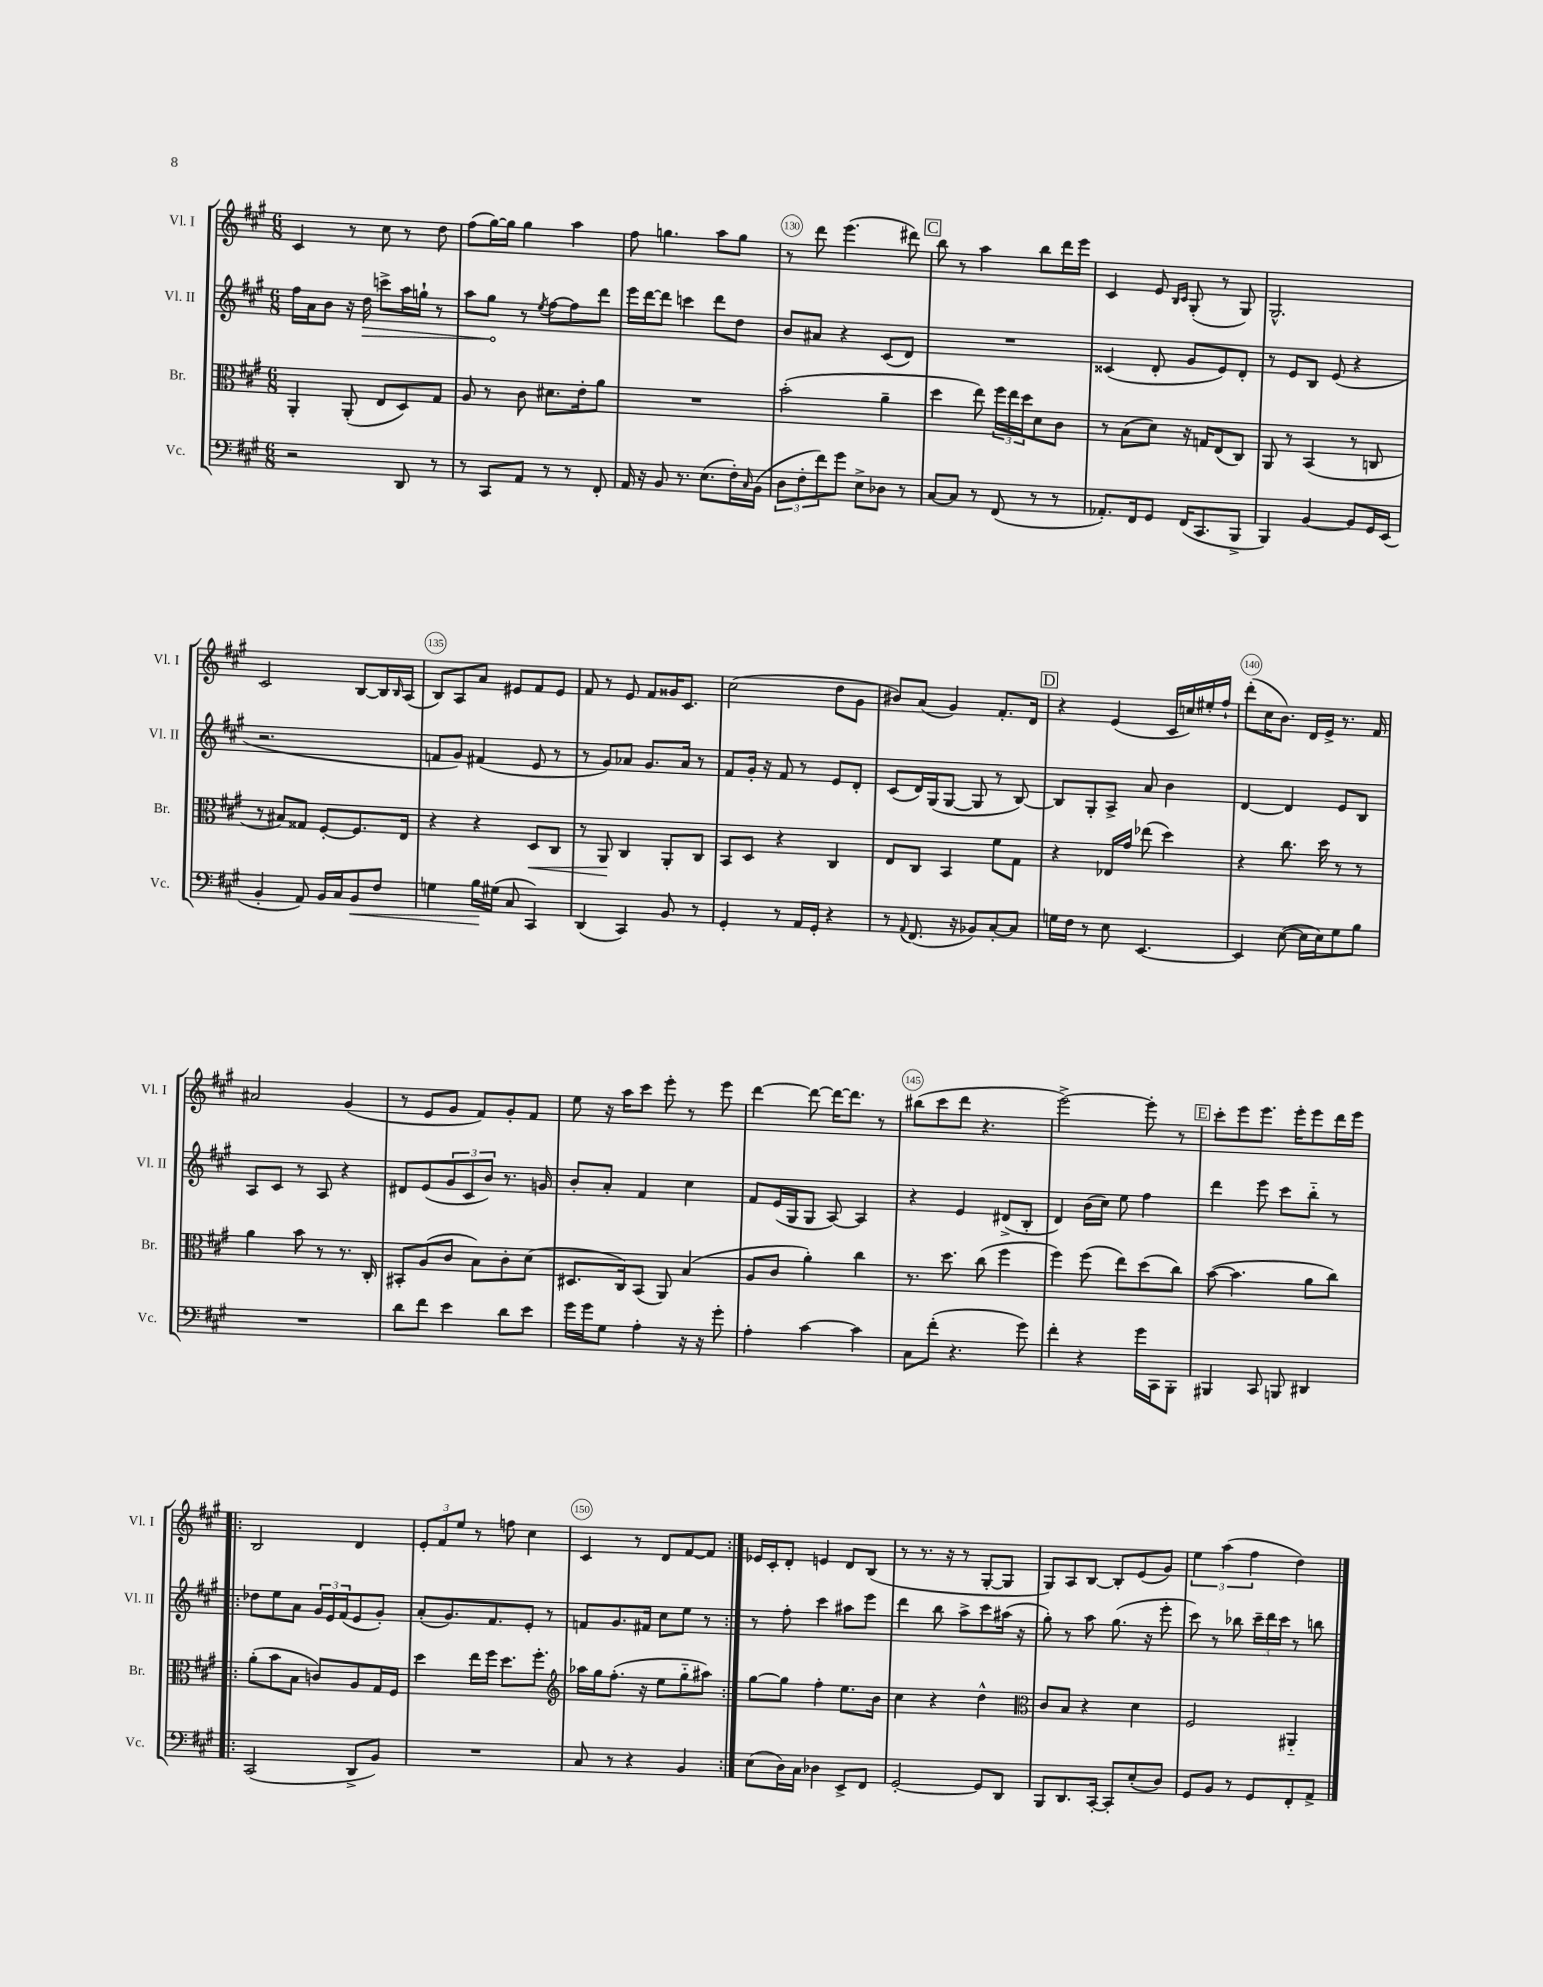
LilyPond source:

<<
\new StaffGroup <<
\new Staff = "s0" \with { instrumentName = "Vl. I" shortInstrumentName = "Vl. I" } {
    \clef treble \key a \major \numericTimeSignature \time 6/8
    cis'4 r8 cis''8 r8 d''8 |
    fis''8( gis''16~) gis''16 gis''4 a''4 |
    fis''8 g''4. a''8 g''8 |
    r8 d'''8 e'''4.( dis'''8) |
    \mark \markup { \box "C" } b''8 r8 a''4 b''8 d'''16 e'''16 |
    cis'4 e'8 \grace { b16 cis'16 } gis8-.( r8 gis8) |
    gis2.-^ |
    cis'2 b8~ b16 \grace { b16 } a16( |
    b8) a8 a'8 eis'8 fis'8 eis'8 |
    fis'8 r8 e'8 fis'8 gisis'16 cis'8. |
    cis''2( d''8 gis'8 |
    bis'8) a'8( gis'4) fis'8.-. d'16 |
    \mark \markup { \box "D" } r4 e'4( cis'16 c''16) eis''16-. fis''16-! |
    d'''8-.( cis''16 b'8.) d'16 e'16-> r8. fis'16 |
    ais'2 gis'4( |
    r8 e'8 gis'8 fis'8) gis'8-. fis'8 |
    e''8 r16 a''16 cis'''8 e'''8-. r8 e'''8 |
    d'''4~ d'''8~ d'''16~ d'''8. r8 |
    bis''8( cis'''8 d'''8 r4. |
    e'''2~->) e'''8-. r8 |
    \mark \markup { \box "E" } cis'''8-. e'''8 e'''8. e'''16-. e'''8 d'''16 e'''16 |
    \repeat volta 2 { b2 d'4 |
    \tuplet 3/2 { e'8-. fis'8 e''8 } r8 f''8 cis''4 |
    cis'4 r8 d'8 fis'8~ fis'8 | }
    ees'16 cis'16-. d'8-. e'4 d'8 b8( |
    r8 r8. r16 r8 gis8~-. gis8 |
    gis8) a8 b8~ b8-. e'8( gis'8) |
    \tuplet 3/2 { e''4 a''4( fis''4 } d''4) \bar "|." |
}
\new Staff = "s1" \with { instrumentName = "Vl. II" shortInstrumentName = "Vl. II" } {
    \clef treble \key a \major \numericTimeSignature \time 6/8
    fis''16 a'16 b'8 r16 \once \override Hairpin.circled-tip = ##t d''16\> c'''8-> a''16 g''16-! r8 |
    a''8 gis''8\! r8 \acciaccatura { e''8 } fis''8~ fis''8 d'''8 |
    e'''16 d'''16~ d'''8 c'''4 d'''8 d''8 |
    b'8 ais'8 r4 cis'8( d'8) |
    \mark \markup { \box "C" } R2. |
    cisis'4( d'8-. gis'8 e'8) d'8-. |
    r8 e'8 b8 e'8( r4 |
    r2. |
    f'8 gis'8) fis'4( e'8 r8 |
    r8 gis'8) aes'8 gis'8. aes'16 r8 |
    fis'8 gis'16-. r16 fis'8 r8 e'8 d'8-. |
    cis'8( d'16) gis16( gis8~ gis8 r8 b8~) |
    \mark \markup { \box "D" } b8 gis8-. a8-> a'8 b'4 |
    d'4~ d'4 e'8 b8 |
    a8 cis'8 r8 a8 r4 |
    dis'8 e'8( \tuplet 3/2 { gis'8 cis'8 b'8) } r8. g'16 |
    b'8-. a'8-. fis'4 cis''4 |
    fis'8 e'16( gis16 gis8 a8~) a4 |
    r4 e'4 dis'8->( b8-. |
    d'4) b'16( cis''16) e''8 fis''4 |
    \mark \markup { \box "E" } d'''4 e'''8 cis'''8 b''8-_ r8 |
    \repeat volta 2 { des''8 e''8 a'8 \tuplet 3/2 { gis'16 e'16 fis'16( } e'8 gis'8-.) |
    a'8-.( gis'8.) fis'8. e'8-. r8 |
    f'8 gis'8. fis'16 cis''8 e''8 r8 | }
    r8 fis''8-. cis'''4 ais''8 e'''8 |
    d'''4 b''8 a''8-> cis'''8 ais''16( r16 |
    gis''8-.) r8 a''8 gis''8.( r16 e'''8-. |
    cis'''8) r8 bes''8 \tuplet 3/2 { cis'''16-- d'''16 cis'''16 } r8 b''8 \bar "|." |
}
\new Staff = "s2" \with { instrumentName = "Br." shortInstrumentName = "Br." } {
    \clef alto \key a \major \numericTimeSignature \time 6/8
    a,4-. a,8-.( e8 d8) gis8 |
    a8 r8 cis'8 dis'8. e'16-. a'8 |
    R2. |
    b'2-.( a'4-- |
    \mark \markup { \box "C" } d''4 e''8) \tuplet 3/2 { fis''16 e''16 d''16 } d'8 cis'8 |
    r8 b8( d'8) r16 g16 e8( cis8) |
    a,8 r8 b,4( r8 c8 |
    r8 bis8) gisis8 fis8~-. fis8. e16 |
    r4 r4 d8\< cis8 |
    r8 a,8\! cis4 a,8-. cis8 |
    b,8 d8 r4 cis4 |
    e8 cis8 b,4 fis'8 gis8 |
    \mark \markup { \box "D" } r4 ees16 gis'16 ees''8( d''4) |
    r4 cis''8. d''16 r8 r8 |
    a'4 b'8 r8 r8. cis16-. |
    bis,8-. a8( cis'8 b8) cis'8-. d'8( |
    dis8. cis16) b,8( a,8) b4( |
    a8 cis'8 a'4-.) cis''4 |
    r8. d''8. cis''8( fis''4 |
    fis''4) fis''8( e''8) d''8( cis''8) |
    \mark \markup { \box "E" } b'8~( b'4. a'8 cis''8) |
    \repeat volta 2 { a'8-.( b'8 b8 c'8) a8 gis16 fis16 |
    d''4 e''16 fis''16 d''8. fis''8.-. |
    \clef treble aes''16 gis''16 fis''8.-.( r16 e''8 gis''8-_ ais''8) | }
    gis''8~ gis''8 fis''4-. e''8. b'16 |
    cis''4 r4 d''4-^ |
    \clef alto cis'8 b8 r4 d'4 |
    fis2 ais,4-_ \bar "|." |
}
\new Staff = "s3" \with { instrumentName = "Vc." shortInstrumentName = "Vc." } {
    \clef bass \key a \major \numericTimeSignature \time 6/8
    r2 d,8 r8 |
    r8 cis,8 a,8 r8 r8 fis,8-. |
    a,16 r16 b,8 r8. e8.( fis16-.) \grace { cis16 } b,16( |
    \tuplet 3/2 { d8 fis8-. fis'8) } gis'8 e8-> des8 r8 |
    \mark \markup { \box "C" } cis8~ cis8 r8 fis,8( r8 r8 |
    aes,8.-.) fis,16 gis,8 fis,16( cis,8. b,,8-> |
    b,,4) b,4~ b,8 gis,16 e,16( |
    b,4-. a,8) b,16 cis16 b,8\< fis8 |
    g4 b16\! gis16( cis8 cis,4) |
    d,4( cis,4) b,8 r8 |
    gis,4-. r8 a,16 gis,16-. r4 |
    r8 \appoggiatura { a,8 } fis,8.( r16 bes,8) cis8~-. cis8 |
    \mark \markup { \box "D" } g16 fis16 r8 e8 e,4.~ |
    e,4 e8~( e16 e16) gis8 b8 |
    R2. |
    d'8 fis'8 e'4 d'8 e'8 |
    gis'16 gis'16 gis8 a4-. r16 r16 gis'8-. |
    a4-. cis'4~ cis'4 |
    cis8 fis'8-.( r4. gis'8) |
    fis'4-. r4 gis'16 cis,16 b,,8-. |
    \mark \markup { \box "E" } bis,,4 cis,8 b,,8 dis,4 |
    \repeat volta 2 { cis,2( d,8-> b,8) |
    R2. |
    cis8 r8 r4 b,4 | }
    e8( d16) cis16 des4 e,8-> fis,8 |
    gis,2~-. gis,8 d,8 |
    b,,8 d,8. cis,16~-. cis,8-. e8-.( d8) |
    gis,8 b,8 r8 gis,8 fis,8-. a,8-> \bar "|." |
}
>>
>>
\layout { \context { \Score currentBarNumber = #127 \override BarNumber.break-visibility = ##(#f #t #t) barNumberVisibility = #(every-nth-bar-number-visible 5) \override BarNumber.stencil = #(make-stencil-circler 0.1 0.3 ly:text-interface::print) } }
